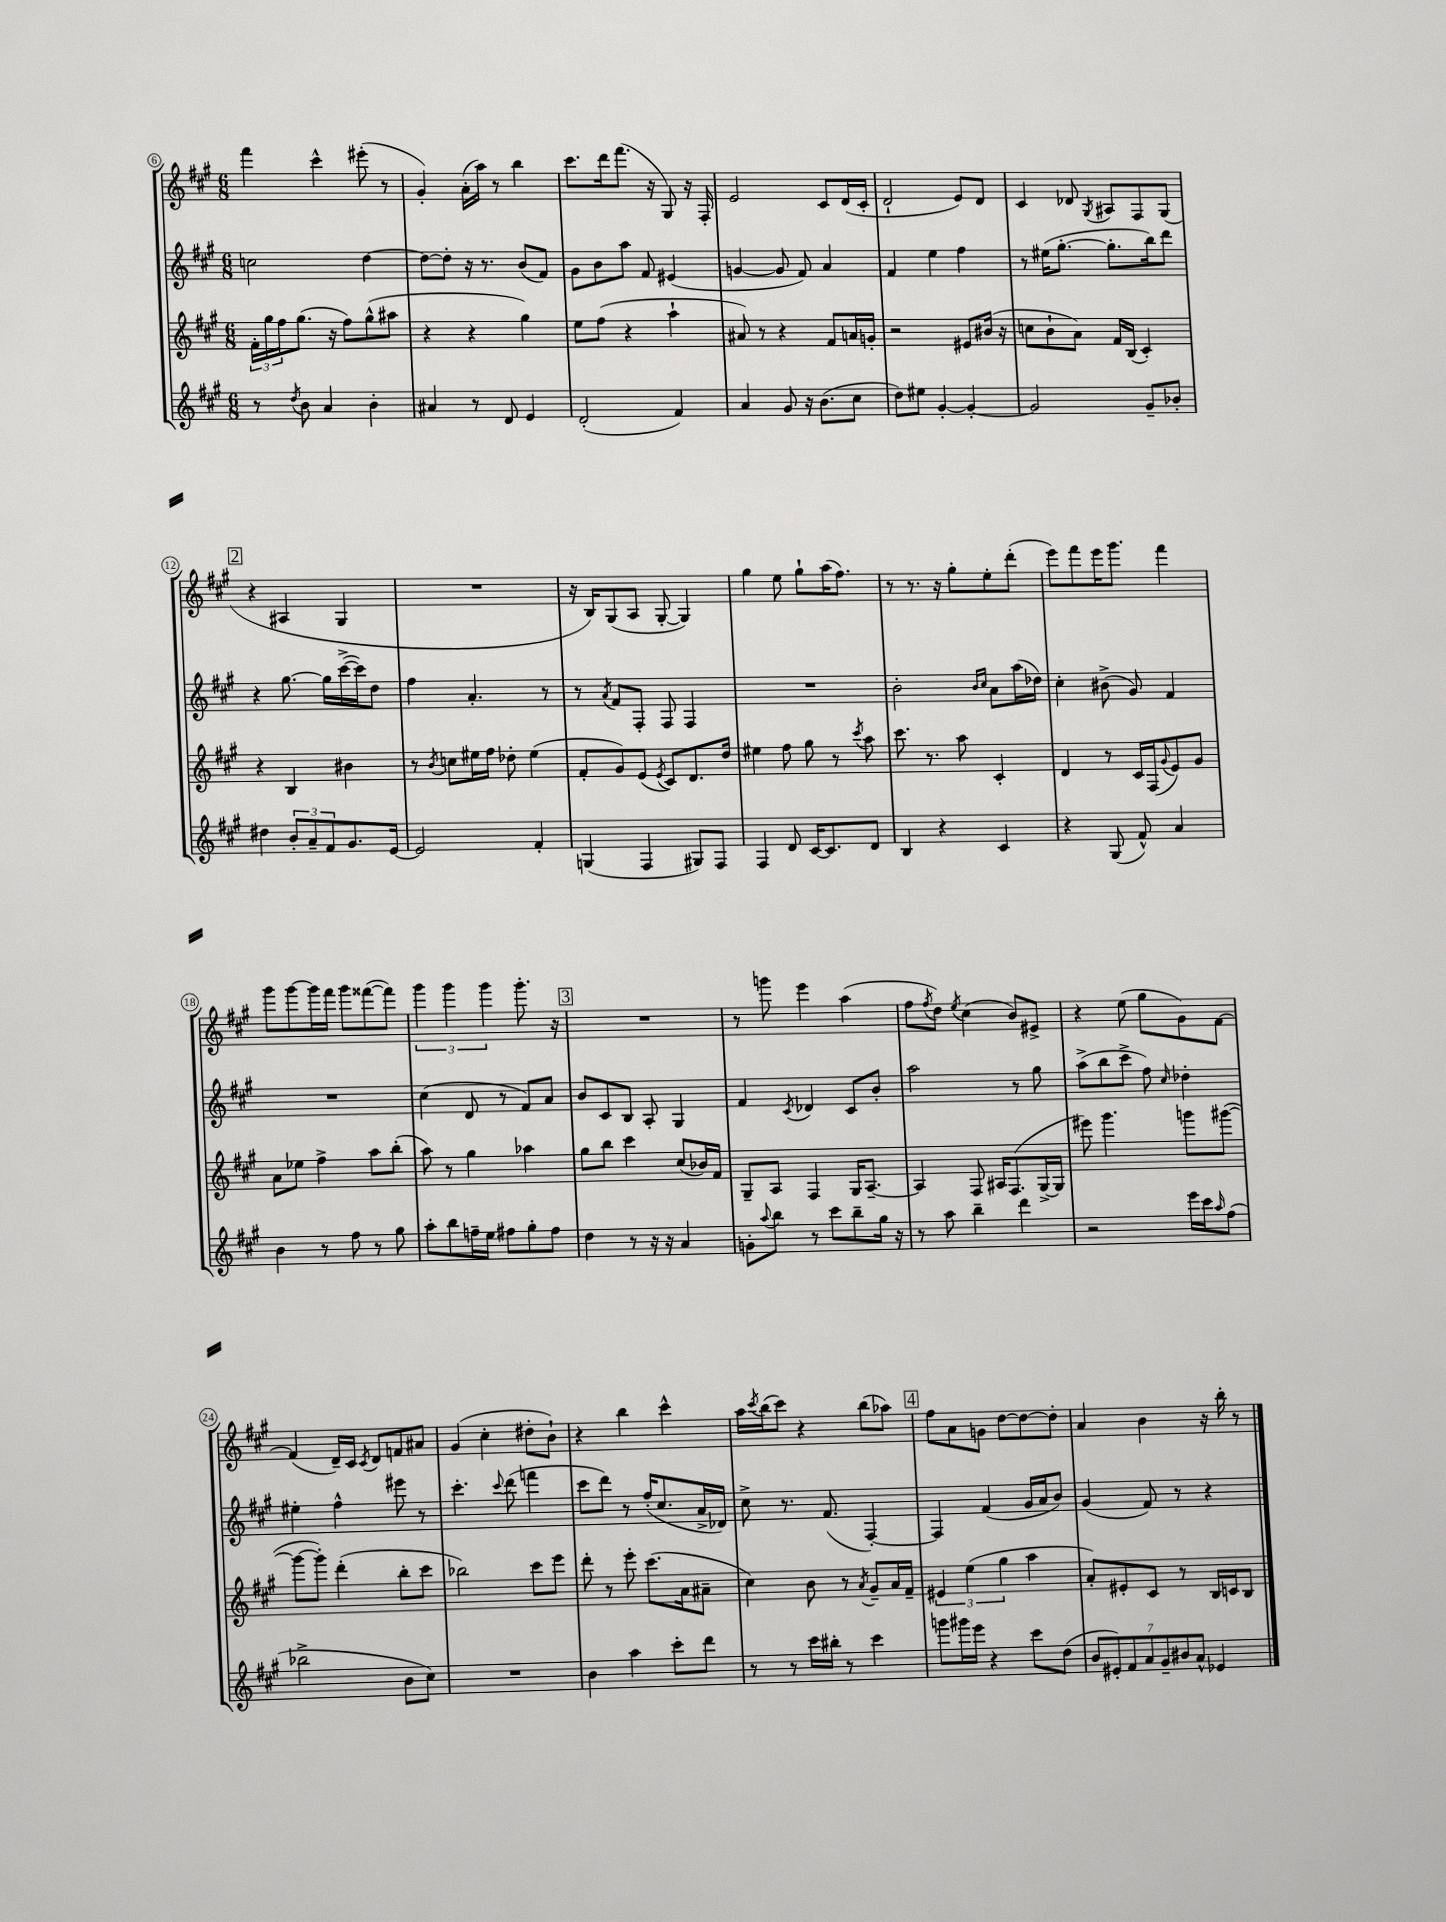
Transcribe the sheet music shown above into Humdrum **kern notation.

**kern	**kern	**kern	**kern
*staff4	*staff3	*staff2	*staff1
*clefG2	*clefG2	*clefG2	*clefG2
*k[f#c#g#]	*k[f#c#g#]	*k[f#c#g#]	*k[f#c#g#]
*M6/8	*M6/8	*M6/8	*M6/8
8r	24f#'	2cc	4fff#
.	24gg#	.	.
.	24ff#	.	.
8qdd	.	.	.
8b	(8.gg#	.	.
4a	.	.	4ccc#^^
.	16r	.	.
.	8ff#)	.	.
4b'	(8gg#^^	[4dd	(8eee#'
.	8aa#	.	8r
=	=	=	=
4a#	4r	8dd_	4g#')
.	.	8dd']	.
8r	4r	16r	(16a'
.	.	8.r	16aa)
8d	.	.	8r
4e	4gg#)	(8b	4bb
.	.	8f#)	.
=	=	=	=
(2d'	8ee	8g#	8.ccc#
.	(8ff#	8b	.
.	.	.	16ddd
.	4r	8aa	(8.fff#
.	.	8f#	.
.	.	.	16r
4f#)	4aa`	(4e#	8G#)
.	.	.	16r
.	.	.	16F#'
=	=	=	=
4a	8a#)	[4g	2e
.	8r	.	.
8g#	4r	8g]	.
16r	.	8f#)	.
(8.b	.	.	.
.	8f#	4a	8c#
8cc#	16a	.	(16d
.	16g'	.	16c#'
=	=	=	=
8dd)	2r	4f#	2d`
8ee#	.	.	.
[4g#'	.	4ee	.
4g#'_	8e#	4ff#	8e)
.	(16b#	.	8d
.	16r	.	.
=	=	=	=
2g#]	8cc	8r	4c#
.	8b`	(16ee#	.
.	.	[8.gg#'	.
.	8a)	.	8d-
.	.	.	8qG#
.	16f#	8.gg#']	8A#
.	(16B	.	.
8g#~	4c#')	.	8F#
.	.	16bb)	.
8b-'	.	8ddd	(8G#
=	=	=	=
4dd#	4r	4r	4r
12b'	4B	[8.gg#	4A#
12a~	.	.	.
12f#	.	.	.
.	.	16gg#]	.
8.g#	4b#	([16ccc#^	4G#
.	.	16ccc#])	.
.	.	8dd	.
[16e	.	.	.
=	=	=	=
2e]	8r	4ff#	2.r
.	8qb	.	.
.	8cc	.	.
.	16ee#	4.a'	.
.	16ff#	.	.
.	8dd-'	.	.
4f#'	(4ee#	.	.
.	.	8r	.
=	=	=	=
(4G	8f#'	8r	16r
.	.	.	16B)
.	.	8qa	.
.	8g#)	8f#	(8G#
4F#	(8e	8F#'	8A
.	8qe	.	.
.	8c#)	8F#	[8G#'
8G#)	8.d	4F#	4G#])
8F#	.	.	.
.	16dd	.	.
=	=	=	=
4F#	4ee#	2.r	4gg#
8d	8ff#	.	8ee
[16c#	8gg#	.	8gg#`
8.c#]	.	.	.
.	8r	.	(16aa
.	.	.	8.ff#)
.	8qccc#	.	.
8d	8aa	.	.
=	=	=	=
4B	8.ccc#	2b'	8r
.	.	.	8.r
.	8.r	.	.
4r	.	.	.
.	.	.	16r
.	8aa	.	8gg#'
.	.	16qqb	.
.	.	16qqcc#	.
4c#	4c#'	8a	8ee'
.	.	(16aa	(8ddd'
.	.	16dd-)	.
=	=	=	=
4r	4d	4cc#'	8eee)
.	.	.	8fff#
(8G#	8r	(8b#^	16eee
.	.	.	8.ggg#
8f#^^)	16c#	8g#)	.
.	(16F#	.	.
.	8qqg#	.	.
4a	8e)	4f#	4fff#
.	8g#	.	.
=	=	=	=
4b	8a	2.r	8ggg#
.	8ee-	.	[8ggg#
8r	4ff#^	.	16ggg#]
.	.	.	16fff#
8ff#	.	.	8ggg#
8r	8aa	.	([8fff##
8gg#	(8bb'	.	8fff##])
=	=	=	=
8aa'	8aa)	(4cc#	6ggg#
8bb	8r	.	.
.	.	.	6ggg#
16ff~	4gg#	8d	.
16ee	.	.	.
.	.	.	6ggg#
8ff#	.	8r	.
8gg#'	4aa-	8f#)	8.ggg#'
8ff#	.	8a	.
.	.	.	16r
=	=	=	=
4dd	8gg#	8b	2.r
.	8bb	8c#	.
8r	4ccc#	8B	.
16r	.	8A'	.
16r	.	.	.
4a	(8cc#	4G#	.
.	16b-)	.	.
.	16f#	.	.
=	=	=	=
8g'	8G#~	4f#	8r
8qqaa	.	.	.
8bb	8A	.	8ggg
.	.	8qc#	.
8r	4F#	4d-	4eee
8ccc#	.	.	.
8bb~	16G#	8c#	(4aa
.	[8.A~	.	.
16gg#	.	8b'	.
16r	.	.	.
=	=	=	=
8r	4A]	2aa	8ff#
.	.	.	8qff#
8aa	.	.	8dd)
.	.	.	8qee
4bb~	8F#	.	(4cc#
.	16A#	.	.
.	(8.F#	.	.
4ddd	.	8r	8b)
.	[16G#^	8gg#	8e#^
.	16G#]	.	.
=	=	=	=
2r	8eee#)	(8aa^	4r
.	4.ggg#	8bb	.
.	.	8ccc#^	(8ee
.	.	8ff#)	8gg#
.	.	16qqcc#	.
16eee	8ggg	4dd-'	8g#)
16ccc#	.	.	.
16qqaa	.	.	.
(8ff#	([8ggg#	.	[8f#
=	=	=	=
2bb-^	8ggg#_	4ee#'	(4f#]
.	8ggg#'])	.	.
.	(4ddd'	4ff#^^	16d~)
.	.	.	16c#
.	.	.	8qc#
.	.	.	8d
8b	8bb'	8eee#	8f
8cc#)	8ccc#	8r	8a#
=	=	=	=
2.r	2bb-)	4.ccc#'	(4g#
.	.	.	4cc#'
.	.	8qqccc#	.
.	.	(8ddd	.
.	8ccc#	4fff	8dd#'
.	8eee	.	8b`)
=	=	=	=
4b	8ddd'	8ccc#	4r
.	8r	8ddd)	.
4aa	8eee'	8r	4bb
.	(8.ccc#	(16ff#'	.
.	.	8.cc#	.
8ccc#'	.	.	4ccc#^^
.	16a	.	.
8ddd	8a#~	16a^	.
.	.	16d-)	.
=	=	=	=
8r	4cc#)	8cc#^	16aa
.	.	.	8qccc#
.	.	.	(16bb
8r	.	8.r	8ccc#)
16ccc#	8b	.	4r
16bb#'	.	(8.f#	.
8r	8r	.	.
.	8qa	.	.
4ccc#	8g#~	[4F#')	(8bb
.	16a	.	8aa-)
.	16f#~	.	.
=	=	=	=
8ggg	6e#	4F#]	8ff#
16ggg#	.	.	8a
.	(6ee	.	.
16eee	.	.	.
4r	.	(4f#	8g
.	6gg#	.	.
.	.	.	[8dd
8ccc#	4aa	16g#	8dd_
.	.	16a	.
(8dd	.	8b)	8dd']
=	=	=	=
14b	8a')	(4g#	4a
14e#')	.	.	.
.	8e#'	.	.
14f#	.	.	.
14a	.	.	.
.	8c#	8f#)	4b
14g#~	.	.	.
14b#	.	.	.
.	8r	8r	.
14a^^	.	.	.
4e-	16B	4r	16r
.	16c	.	16bb'
.	8B	.	8r
==	==	==	==
*-	*-	*-	*-
